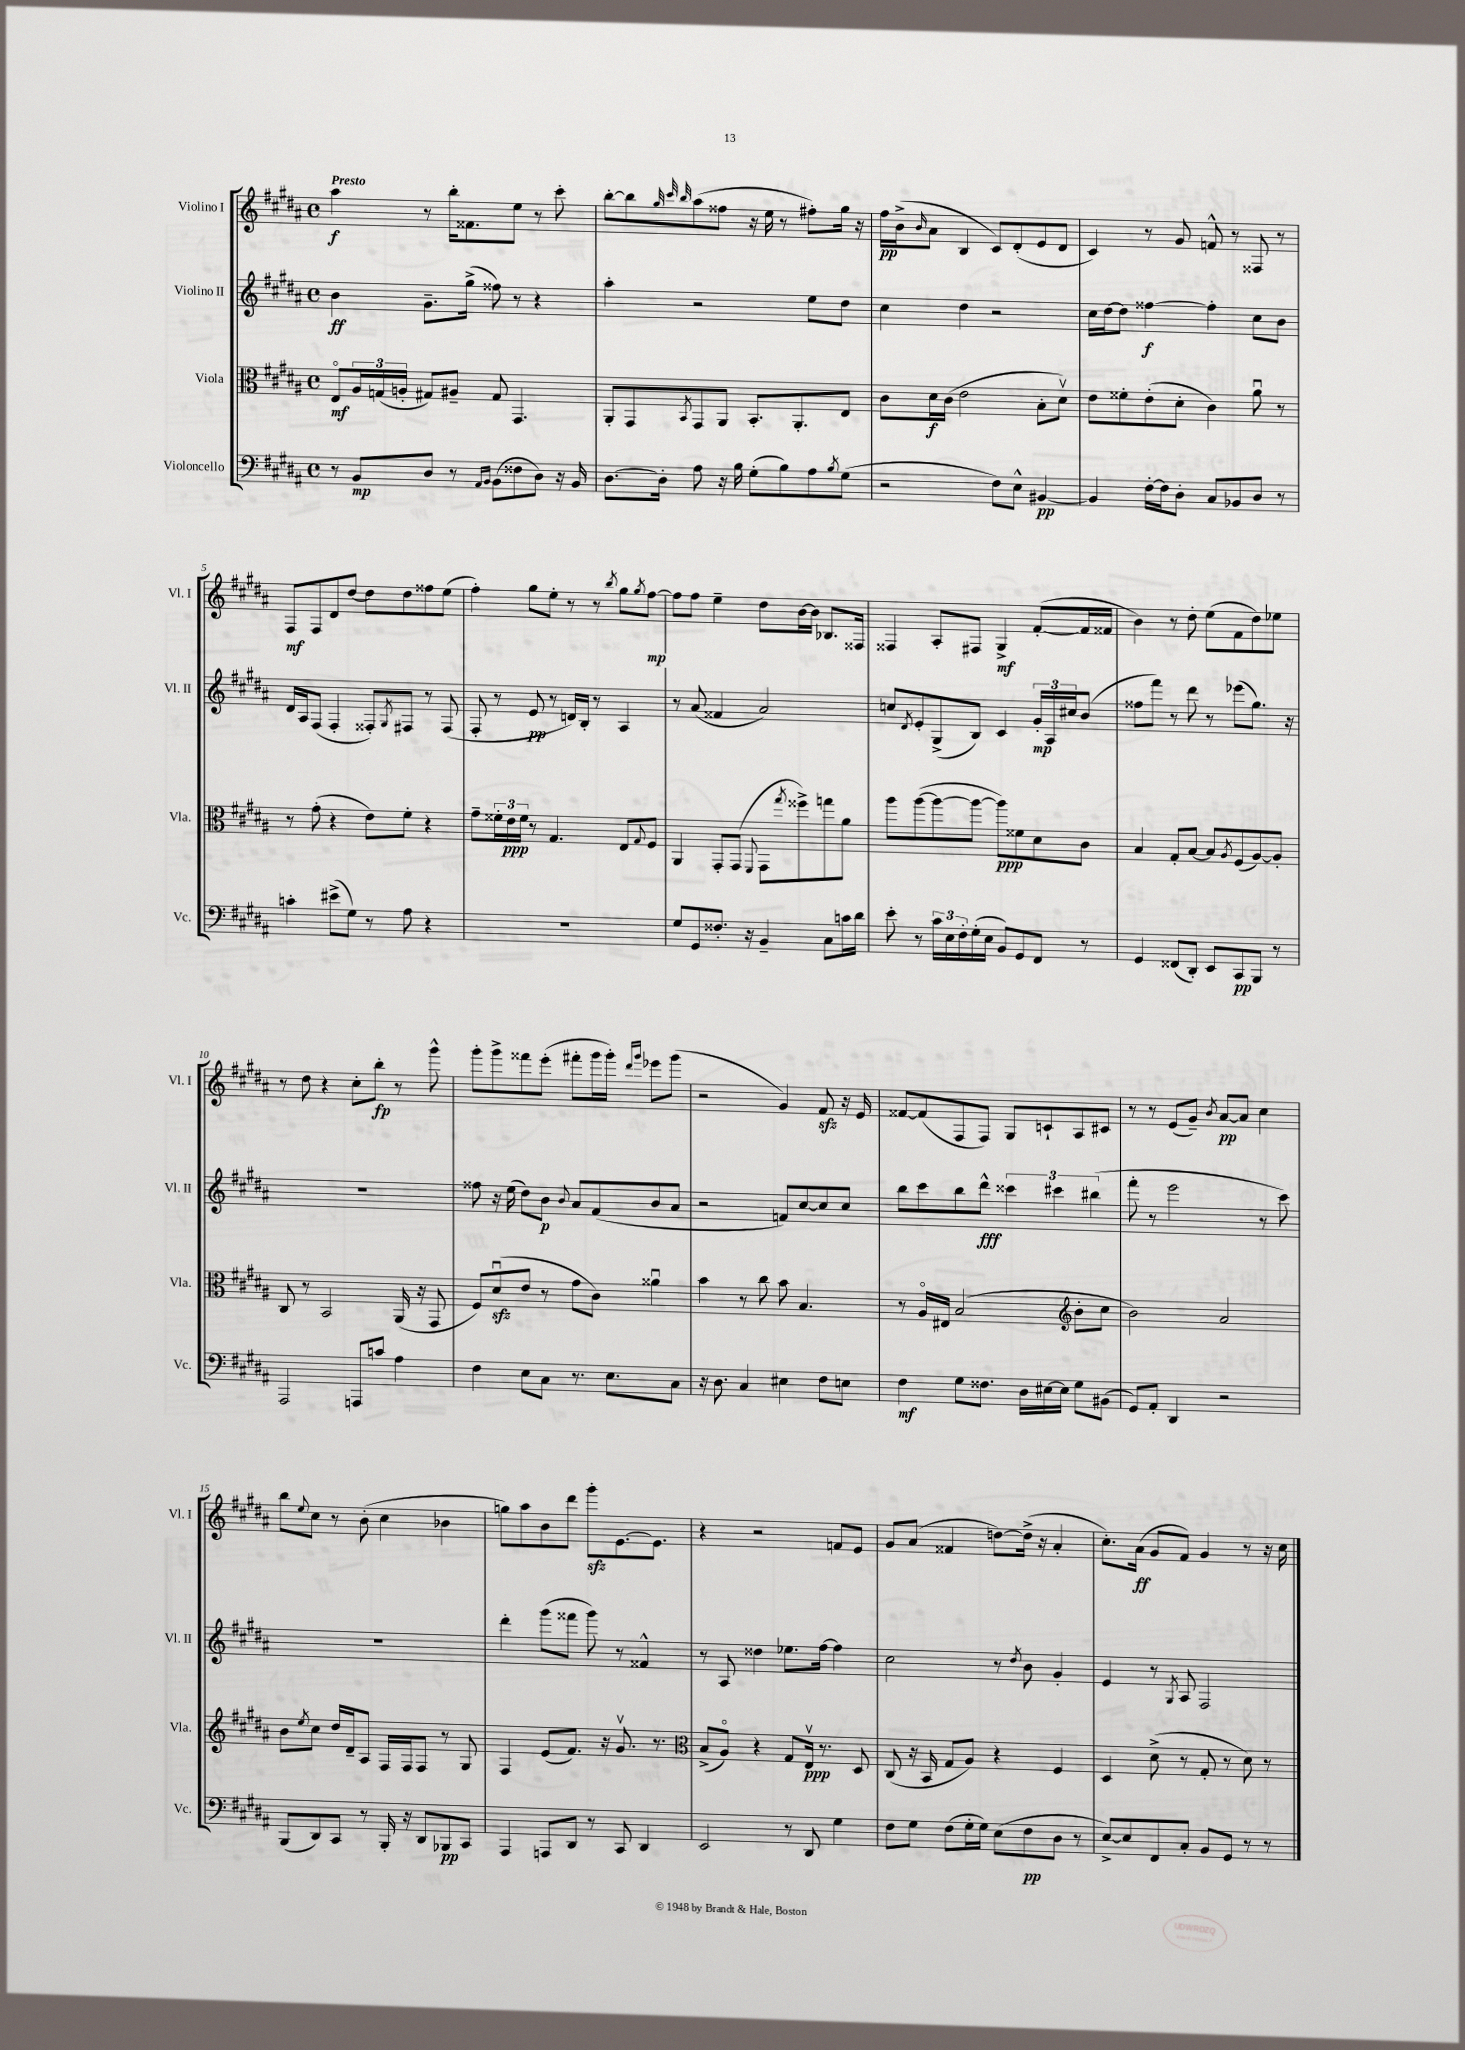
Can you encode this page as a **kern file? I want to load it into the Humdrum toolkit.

**kern	**kern	**kern	**kern
*staff4	*staff3	*staff2	*staff1
*clefF4	*clefC3	*clefG2	*clefG2
*k[f#c#g#d#a#]	*k[f#c#g#d#a#]	*k[f#c#g#d#a#]	*k[f#c#g#d#a#]
*M4/4	*M4/4	*M4/4	*M4/4
*met(c)	*met(c)	*met(c)	*met(c)
8r	8Eo/L	4b\	4aa#\
8BB/L	24A#/L	.	.
.	(24G/	.	.
.	24A'/JJ	.	.
8D#/J	8G#/L)	8.g#~\L	8r
8r	8A#~/J	.	16bb'\LK
.	.	(16gg#^\Jk	8.f##\
16qqAA#/LL	.	.	.
16qqBB/JJ	.	.	.
(8BB\L	8G#/	8ff##\)	.
8F##\	4.GG#/	8r	8ee\J
8D#\J)	.	4r	8r
16r	.	.	8ccc#'\
16BB/	.	.	.
=	=	=	=
[8.D#\L	8AA#'/L	4aa#'\	[8bb'\L
.	8GG#/	.	8bb\]
16D#'\]Jk	.	.	.
.	.	.	32qqgg#/
.	.	.	32qqccc#/
.	8qBB/	.	32qqbb/
8A#\	8GG#/	2r	(8aa#\
16r	8AA#/J	.	8ff##\J
16B\	.	.	.
(8G#'\L	8.BB'/L	.	16r
.	.	.	16ee\
8B\)	.	.	8r
.	8.AA#'/	.	.
8A#\	.	8ee\L	8ff#'\L)
8qB/	.	.	.
(8G#\J	8E/J	8dd#\J	16gg#\Jk
.	.	.	16r
=	=	=	=
2r	8c#\L	4cc#\	16ff#\LL
.	.	.	(16b^\J
.	.	.	16qqb/
.	16d#\L	.	8a#\J
.	(16c#\JJ	.	.
.	2e\	4dd#\	4B/
8F#\L)	.	2r	8c#/L)
8E^^\J	.	.	(8d#'/
[4BB#/	8B'\L	.	8e/
.	8d#v\J)	.	8d#/J
=	=	=	=
4BB#/]	8e\L	16cc#\LL	4c#/)
.	.	[16dd#\J	.
.	8f##'\	8dd#\]J	.
[16F#'\LL	(8e'\	[4ff##\	8r
16F#\]J	.	.	.
8D#'\J	8d#'\J	.	8g#/
8C#/L	4c#\)	4ff##'\]	8f^^/
8BB-/	.	.	8r
8D#/J	8a#u\	8cc#\L	8F##/
8r	8r	8b\J	8r
=	=	=	=
4c'\	8r	16d#/LL	8F#/L
.	.	16A#/J	.
.	(8g#'\	(8F#/J	8F#/
(8e#^\L	4r	4F#'/	8d#/
8G#\J)	.	.	[8dd#/J
8r	8e\L)	8F##'/L)	8dd#\]L
.	.	8qG#/	.
8A#\	8f#'\J	8F#/J	8dd#\
4r	4r	8r	8ff##\
.	.	(8F#/	(8ee\J
=	=	=	=
1r	8g#~\L	8F#'/	4ff#'\)
.	24f##'\L	8r	.
.	24e\	.	.
.	24f##\JJ	.	.
.	8r	8e/	8gg#\L
.	4.G#/	8r	8ee'\J
.	.	16d/LL)	8r
.	.	16B'/JJ	.
.	.	8r	8r
.	.	.	8qbb/
.	8E/L	4A#/	8gg#\L
.	8qqG#/	.	8qgg#/
.	8F#/J	.	[8ff#\J
=	=	=	=
8G#/L	4AA#/	8r	8ff#\]L
8GG#/	.	(8a#/	8ff#\J
8.F##'/J	8GG#'/L	4f##/	4ee~\
.	(8GG#/J	.	.
16r	.	.	.
.	8qqFF#/	.	.
4BB~/	8GG#\L	2a#/)	8dd#\L
.	8qgg#/	.	.
.	8ff##^\)	.	[16b\L
.	.	.	16b\]JJ
8C#\L	8gg\	.	8.B-/L
16c\L	8a#\J	.	.
16d#\JJ	.	.	16F##/Jk
=	=	=	=
8e'\	8aa#\L	8cc/L	4F##/
.	.	8qd#/	.
8r	([8aa#\	8e'/	.
24c#\LL	8aa#\_	(8G#^/	8A#'/L
24E\	.	.	.
24F#'\	.	.	.
(16G#'\	8aa#\_J	8B/J)	8F#/J
16E\JJ	.	.	.
8BB/L)	8aa#\]L)	4c#/	4G#^/
8GG#/	8f##\	.	.
8FF#/J	8d#\	24g#'/LL	([8f#'/L
.	.	24A#/	.
.	.	24cc#/J	.
8r	8c#\J	(8b/J	16f#/]L
.	.	.	16f##/JJ
=	=	=	=
4GG#/	4B/	8ff##\L	4b\)
.	.	8fff#\J)	.
(8FF##/L	8G#'/L	8r	8r
8DD#'/J)	[8B/J	8ddd#\	8dd#'\
8EE/L	8B/]L	8r	(8ee\L
.	8qA#/	.	.
8CC#/	(8F#/	(8eee-\L	8f#\
8BBB/J	[8A#/)	8.gg#\J)	8dd#\)
8r	8A#'/]J	.	8ee-\J
.	.	16r	.
=	=	=	=
2AAA#/	8C#/	1r	8r
.	8r	.	8dd#\
.	2BB/	.	4r
8AAA/L	.	.	8cc#'\L
8c/J	.	.	8bb'\J
4A#\	(16AA#/	.	8r
.	16r	.	.
.	8GG#/	.	8ggg#^^\
=	=	=	=
4F#\	8F#/L)	8ff##\	8ggg#'\L
.	(8d#u/	16r	8ggg#^\
.	.	(16ee\	.
8E\L	8e/J	8dd#\L)	8fff##\
8C#\J	8r	8b\J	(8eee'\J
.	.	8qqb/	.
8.r	8g#\L	8a#/L	8fff#'\L
.	8c#\J)	(8f#/	16ggg#\L
8.E\L	.	.	16ggg#'\JJ)
.	.	.	16qqddd#/LL
.	.	.	16qqggg#/JJ
.	4a##u\	8b/	8eee-\L
8C#\J	.	8a#/J	(8ggg#\J
=	=	=	=
16r	4b\	2r	2r
8.D#\	.	.	.
4C#/	8r	.	.
.	8cc#\	.	.
4E#\	8b\	8f/L)	4g#/)
.	4.B/	[8cc#/	.
8F#\L	.	8cc#/]	8f#/
8E\J	.	8cc#/J	16r
.	.	.	16e/
=	=	=	=
4F#\	8r	8bb\L	[8f##/L
.	16A#o/LL	8ccc#\	(8f##/]
.	16E#/JJ	.	.
8G#\L	(2B/	8bb\	8F#/
8.F##\J	.	8ddd#^^\J	8F#/J)
.	.	6ccc##\	8G#/L
16D#\LL	.	.	.
[16E#\	.	.	8c`/
.	.	6ccc#\	.
16E#\]JJ	.	.	.
*	*clefG2	*	*
8G#\L	8b'\L	.	8A#/
.	.	(6bb#\	.
(8BB#\J	8cc#\J	.	8c#/J
=	=	=	=
8GG#/L)	2b\)	8fff#'\	8r
8AA#'/J	.	8r	8r
4DD#/	.	2eee\	(8e/L
.	.	.	8g#~/J)
.	.	.	8qb/
2r	2a#/	.	[8a#/L
.	.	.	8a#/]J
.	.	8r	4cc#\
.	.	8ccc#\)	.
=	=	=	=
(8BBB/L	8b\L	1r	8bb\L
.	8qee/	.	8qqee/
8DD#/)	8cc#\J	.	8cc#\J
8CC#/J	16dd#/LL	.	8r
.	16d#~/J	.	.
8r	8A#/J	.	(8b'\
16BBB'/	16F#/LL	.	4cc#\
16r	16F#/J	.	.
8DD#/L	8F#/J	.	.
8BBB-/	8r	.	4b-\
8CC#/J	8G#/	.	.
=	=	=	=
4AAA#/	4F#/	4ddd#'\	8gg\L)
.	.	.	8aa#\
8AAA/L	(8e/L	(8ggg#\L	8b\
8DD#/J	8.f#/J)	8fff##\J	8ddd#\J
8r	.	8ggg#\)	8ggg#'\L
.	16r	.	.
8CC#/	8.g#v/	8r	[8.e\
4DD#/	.	4f##^^/	.
.	8.r	.	8.e\]J
=	=	=	=
*	*clefC3	*	*
2EE/	(8B^/L	8r	4r
.	8A#o/J)	8A#/	.
.	4r	4dd##\	2r
8r	8G#/L	8.ee-\L	.
8DD#/	16Ev/Jk	.	.
.	8.r	[16ff#\Jk	.
4G#\	.	4ff#\]	8f/L
.	8D#/	.	8e/J
=	=	=	=
8F#\L	(8C#/	2cc#\	8g#/L
8G#\J	16r	.	(8a#/J
.	16BB/	.	.
(8F#\L	8G#/L	.	4f##/
16G#'\L	8A#/J)	.	.
16G#\JJ)	.	.	.
(8E\L	4r	8r	[8dd\L)
.	.	8qdd#/	.
8F#\	.	8b\	(16dd^\]Jk
.	.	.	16r
8D#\J	4F#/	4g#'/	4a#'/
8r	.	.	.
=	=	=	=
[8E^/L)	4D#/	4e/	8.cc#'\L)
8E/]	.	.	.
.	.	.	(16a#\Jk
8FF#/	(8d#^\	8r	8g#/L
.	.	8qG#/	.
8C#'/J	8r	8A#/	8f#/J)
8BB/L	8G#'/	2F#/	4g#/
8GG#/J	8r	.	.
8r	8d#\)	.	8r
8r	8r	.	16r
.	.	.	16cc#\
==	==	==	==
*-	*-	*-	*-
